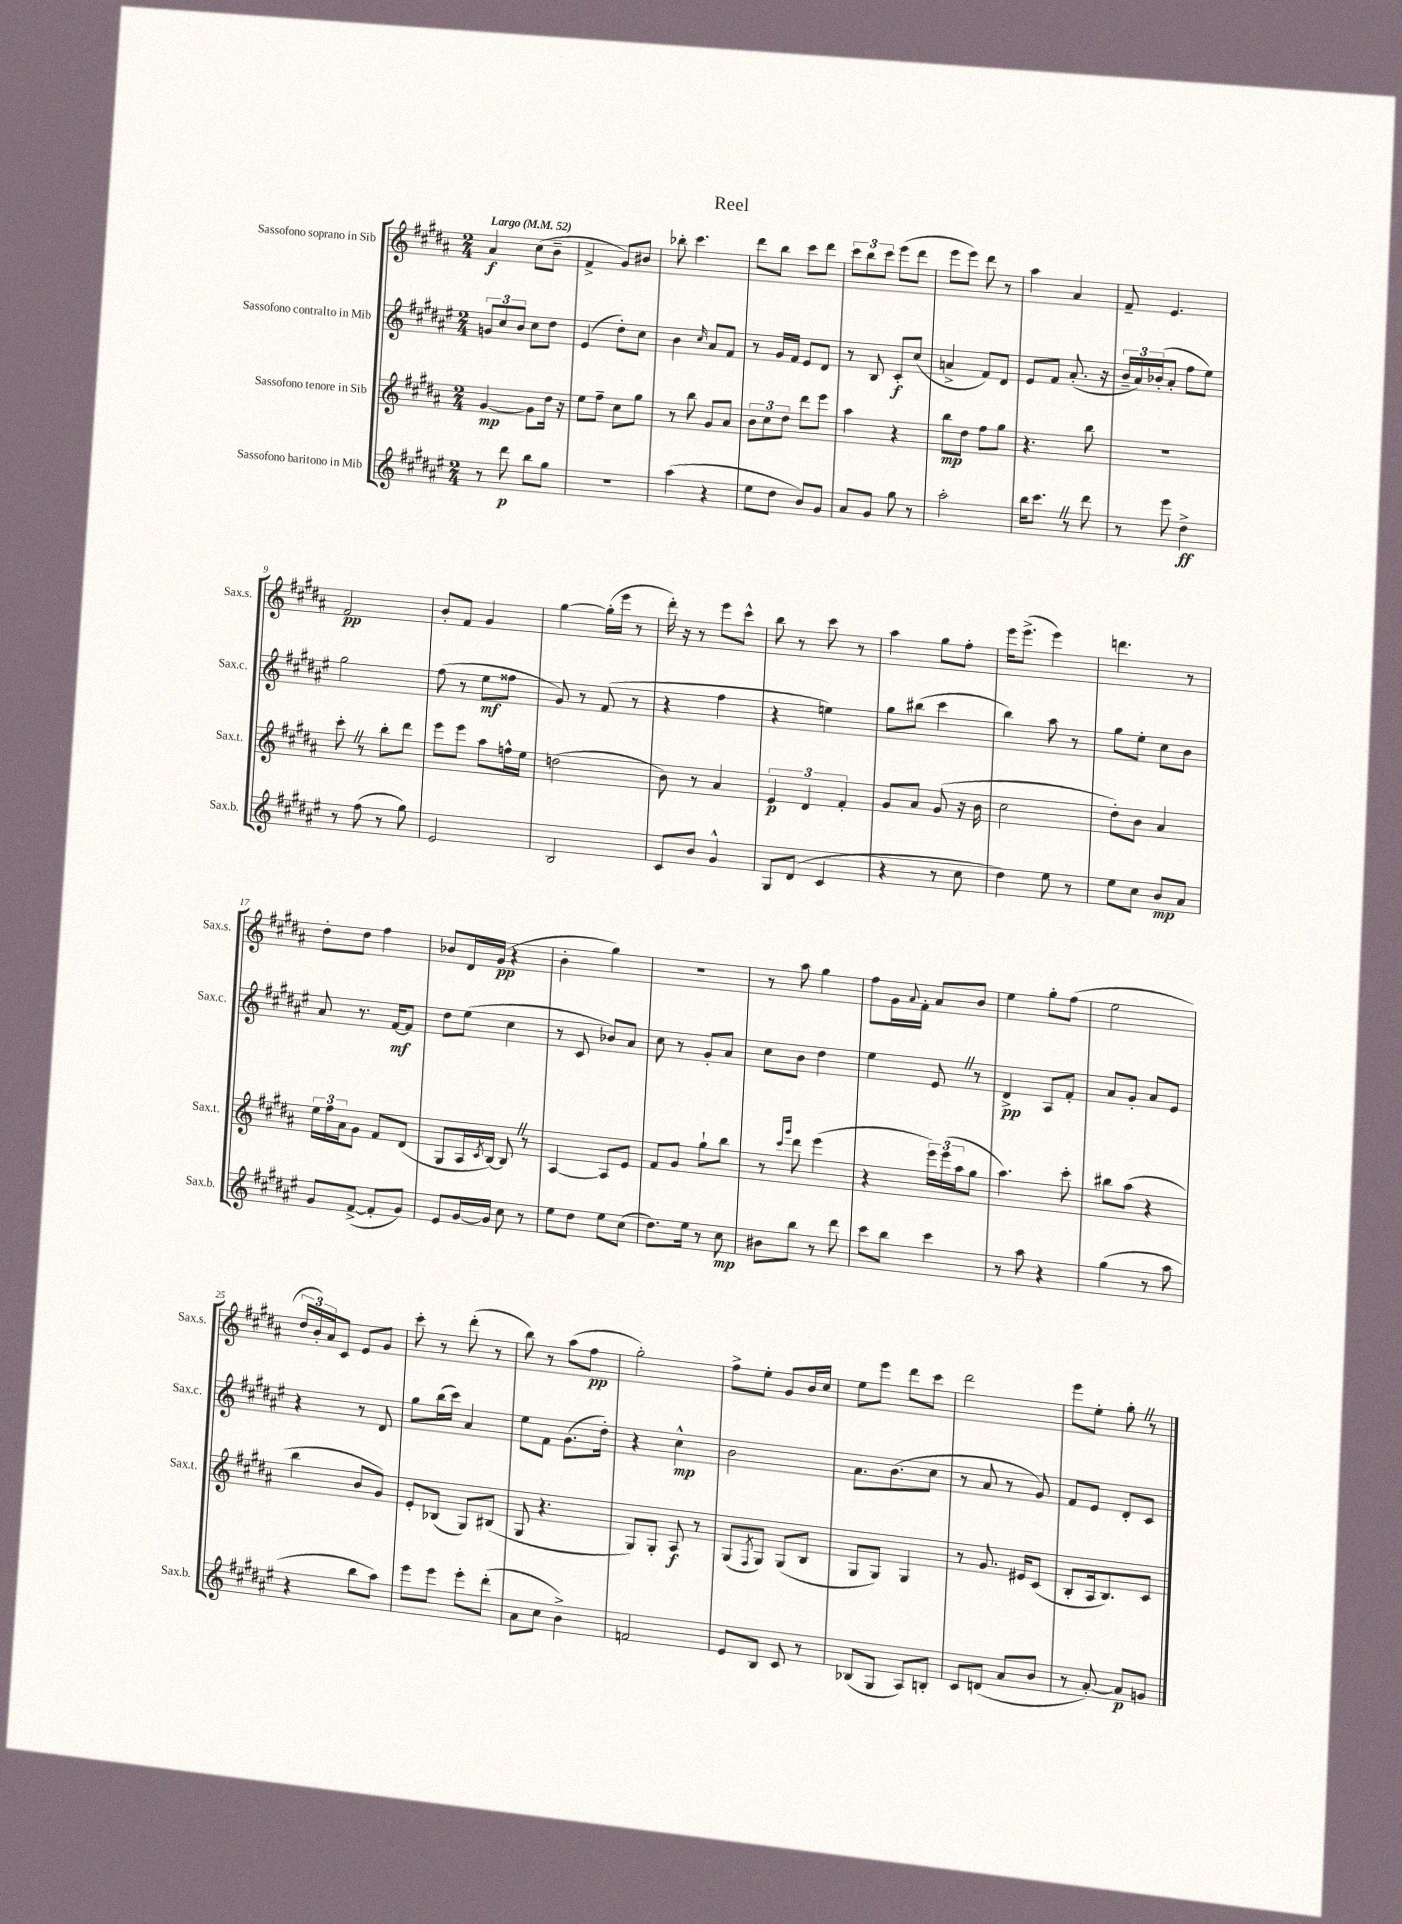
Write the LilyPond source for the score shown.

\header { title = "Reel" }
<<
\new StaffGroup <<
\new Staff = "s0" \with { instrumentName = "Sassofono soprano in Sib" shortInstrumentName = "Sax.s." } {
    \clef treble \key b \major \numericTimeSignature \time 2/4 \tempo "Largo" 4 = 52
    ais'4\f cis''8( b'8-- |
    fis'4-> gis'8) bis'8 |
    bes''8-. cis'''4. |
    dis'''8 b''8 cis'''8 dis'''8 |
    \tuplet 3/2 { cis'''8 b''8 cis'''8 } e'''8( dis'''8 |
    e'''8 e'''8) dis'''8 r8 |
    ais''4 ais'4 |
    fis'8-- e'4. |
    fis'2\pp |
    b'8-. fis'8 gis'4 |
    gis''4~ gis''16-.( e'''16 r8 |
    dis'''16-.) r16 r8 e'''8 cis'''8-^ |
    b''8 r8 cis'''8 r8 |
    ais''4 gis''8 fis''8-. |
    e'''16 e'''8.->( e'''4) |
    d'''4. r8 |
    dis''8-. dis''8 fis''4 |
    bes'8 dis'16 gis'16\pp( r4 |
    b'4-. gis''4) |
    R2 |
    r8 ais''8 gis''4 |
    fis''8 gis'16 \appoggiatura { ais'8 } fis'16-. ais'8 b'8 |
    e''4 gis''8-. fis''8( |
    e''2 |
    \tuplet 3/2 { dis''16 b'16-.) ais'16 } cis'8 e'8 gis'8 |
    cis'''8-. r8 dis'''8-.( r8 |
    b''8) r8 ais''8( fis''8\pp |
    gis''2-.) |
    fis''8-> e''8-. gis'8 b'16 cis''16 |
    e''8 e'''8 dis'''8 cis'''8 |
    dis'''2 |
    e'''8 e''8-. gis''8-. \once \override BreathingSign.text = \markup { \musicglyph "scripts.caesura.straight" } \breathe r8 \bar "|." |
}
\new Staff = "s1" \with { instrumentName = "Sassofono contralto in Mib" shortInstrumentName = "Sax.c." } {
    \clef treble \key fis \major \numericTimeSignature \time 2/4
    \tuplet 3/2 { g'8 cis''8 b'8 } cis''8 dis''8 |
    eis'4( dis''8-.) cis''8 |
    b'4 \grace { cis''16 } ais'8 fis'8 |
    r8 gis'16 fis'16 eis'8 dis'8 |
    r8 b8 cis'8-.\f cis''8( |
    a'4-> fis'8) dis'8 |
    eis'8 fis'8 ais'8.-.( r16 |
    \tuplet 3/2 { b'16-- ais'16) bes'16-.( } ais'8-. fis''8 eis''8) |
    gis''2 |
    fis''8( r8 eis''8\mf fisis''8 |
    gis'8) r8 fis'8( r8 |
    r4 fis''4 |
    r4 e''4) |
    gis''8 bis''8( cis'''4 |
    b''4) ais''8 r8 |
    gis''8 eis''8-. cis''8 b'8 |
    ais'8 r8. fis'16~\mf fis'8 |
    dis''8 eis''8( cis''4 |
    r8 cis'8 bes'8) ais'8 |
    cis''8 r8 gis'8-. ais'8 |
    cis''8 b'8 dis''4 |
    eis''4 eis'8 \once \override BreathingSign.text = \markup { \musicglyph "scripts.caesura.straight" } \breathe r8 |
    dis'4->\pp ais8 fis'8-. |
    ais'8 gis'8-. ais'8 eis'8 |
    r4 r8 dis'8 |
    gis''8 b''16( cis'''16) ais'4 |
    eis''8 fis'8 gis'8.( dis''16-.) |
    r4 cis''4-^\mp |
    b'2 |
    ais'8. b'8.( cis''8 |
    r8 ais'8 r8 gis'8) |
    fis'8 eis'8 dis'8-. cis'8 \bar "|." |
}
\new Staff = "s2" \with { instrumentName = "Sassofono tenore in Sib" shortInstrumentName = "Sax.t." } {
    \clef treble \key b \major \numericTimeSignature \time 2/4
    gis'4~\mp gis'8 dis''16 r16 |
    e''8 fis''8-- cis''8 gis''8 |
    r8 b''8 gis'8 ais'8 |
    \tuplet 3/2 { b'8 cis''8 dis''8 } dis'''8 e'''8 |
    ais''4 r4 |
    b''8\mp dis''8 fis''8 gis''8 |
    r4. b''8 |
    R2 |
    cis'''8-. \once \override BreathingSign.text = \markup { \musicglyph "scripts.caesura.straight" } \breathe r8 b''8-. dis'''8 |
    e'''8 e'''8 ais''8 f''16-^ e''16 |
    d''2( |
    b'8) r8 ais'4 |
    \tuplet 3/2 { e'4\p dis'4 fis'4-. } |
    gis'8 ais'8 gis'8( r16 b'16 |
    cis''2 |
    dis''8-.) b'8 ais'4 |
    \tuplet 3/2 { e''16 fis''16 ais'16 } gis'8 fis'8 dis'8( |
    gis8 ais16 \acciaccatura { cis'8 } b16~) b8 \once \override BreathingSign.text = \markup { \musicglyph "scripts.caesura.straight" } \breathe r8 |
    ais4~ ais8 e'8 |
    fis'8 gis'8 gis''8-! b''8 |
    r8 \grace { cis'''16 gis'''16 } dis'''8 e'''4( |
    r4 \tuplet 3/2 { e'''16) e'''16( ais''16 } gis''8 |
    ais''4.) cis'''8-. |
    bis''8 ais''8( r4 |
    b''4 b'8 gis'8) |
    e'8-. bes8( gis8) bis8( |
    gis8 r4. |
    gis8) gis8-. ais8\f r8 |
    gis8( \acciaccatura { fis8 } gis8) gis8( b8 |
    gis8 gis8) gis4 |
    r8 gis'8. eis'16 cis'8( |
    b8-. ais16 b8.) cis'8 \bar "|." |
}
\new Staff = "s3" \with { instrumentName = "Sassofono baritono in Mib" shortInstrumentName = "Sax.b." } {
    \clef treble \key fis \major \numericTimeSignature \time 2/4
    r8 dis'''8\p b''8 gis''8 |
    R2 |
    ais''4( r4 |
    eis''8 dis''8 b'8) gis'8 |
    ais'8 gis'8 gis''8 r8 |
    ais''2-. |
    b''16 cis'''8. \once \override BreathingSign.text = \markup { \musicglyph "scripts.caesura.straight" } \breathe r8 dis'''8 |
    r8 eis'''8 dis''4->\ff |
    r8 fis''8( r8 gis''8) |
    eis'2 |
    b2 |
    cis'8 b'8 gis'4-^ |
    gis8 dis'8( cis'4 |
    r4 r8 cis''8 |
    dis''4) eis''8 r8 |
    eis''8 cis''8 b'8\mp ais'8 |
    gis'8 fis'8~->( fis'8-. gis'8) |
    eis'8 gis'16~ gis'16 cis''8 r8 |
    eis''8 dis''8 eis''8 cis''8( |
    dis''8.) eis''16 r8 cis''8\mp |
    bis'8 b''8 r8 dis'''8 |
    cis'''8 b''8 cis'''4 |
    r8 ais''8 r4 |
    gis''4( r8 ais''8 |
    r4 b''8 ais''8) |
    eis'''8 eis'''8 eis'''8-. dis'''8-.( |
    ais'8 cis''8 b'4->) |
    f'2 |
    eis'8 b8 cis'8 r8 |
    bes8( gis8 ais8) b8-. |
    cis'8 d'8( ais'8 b'8 |
    r8 ais'8~-.) ais'8\p g'8 \bar "|." |
}
>>
>>
